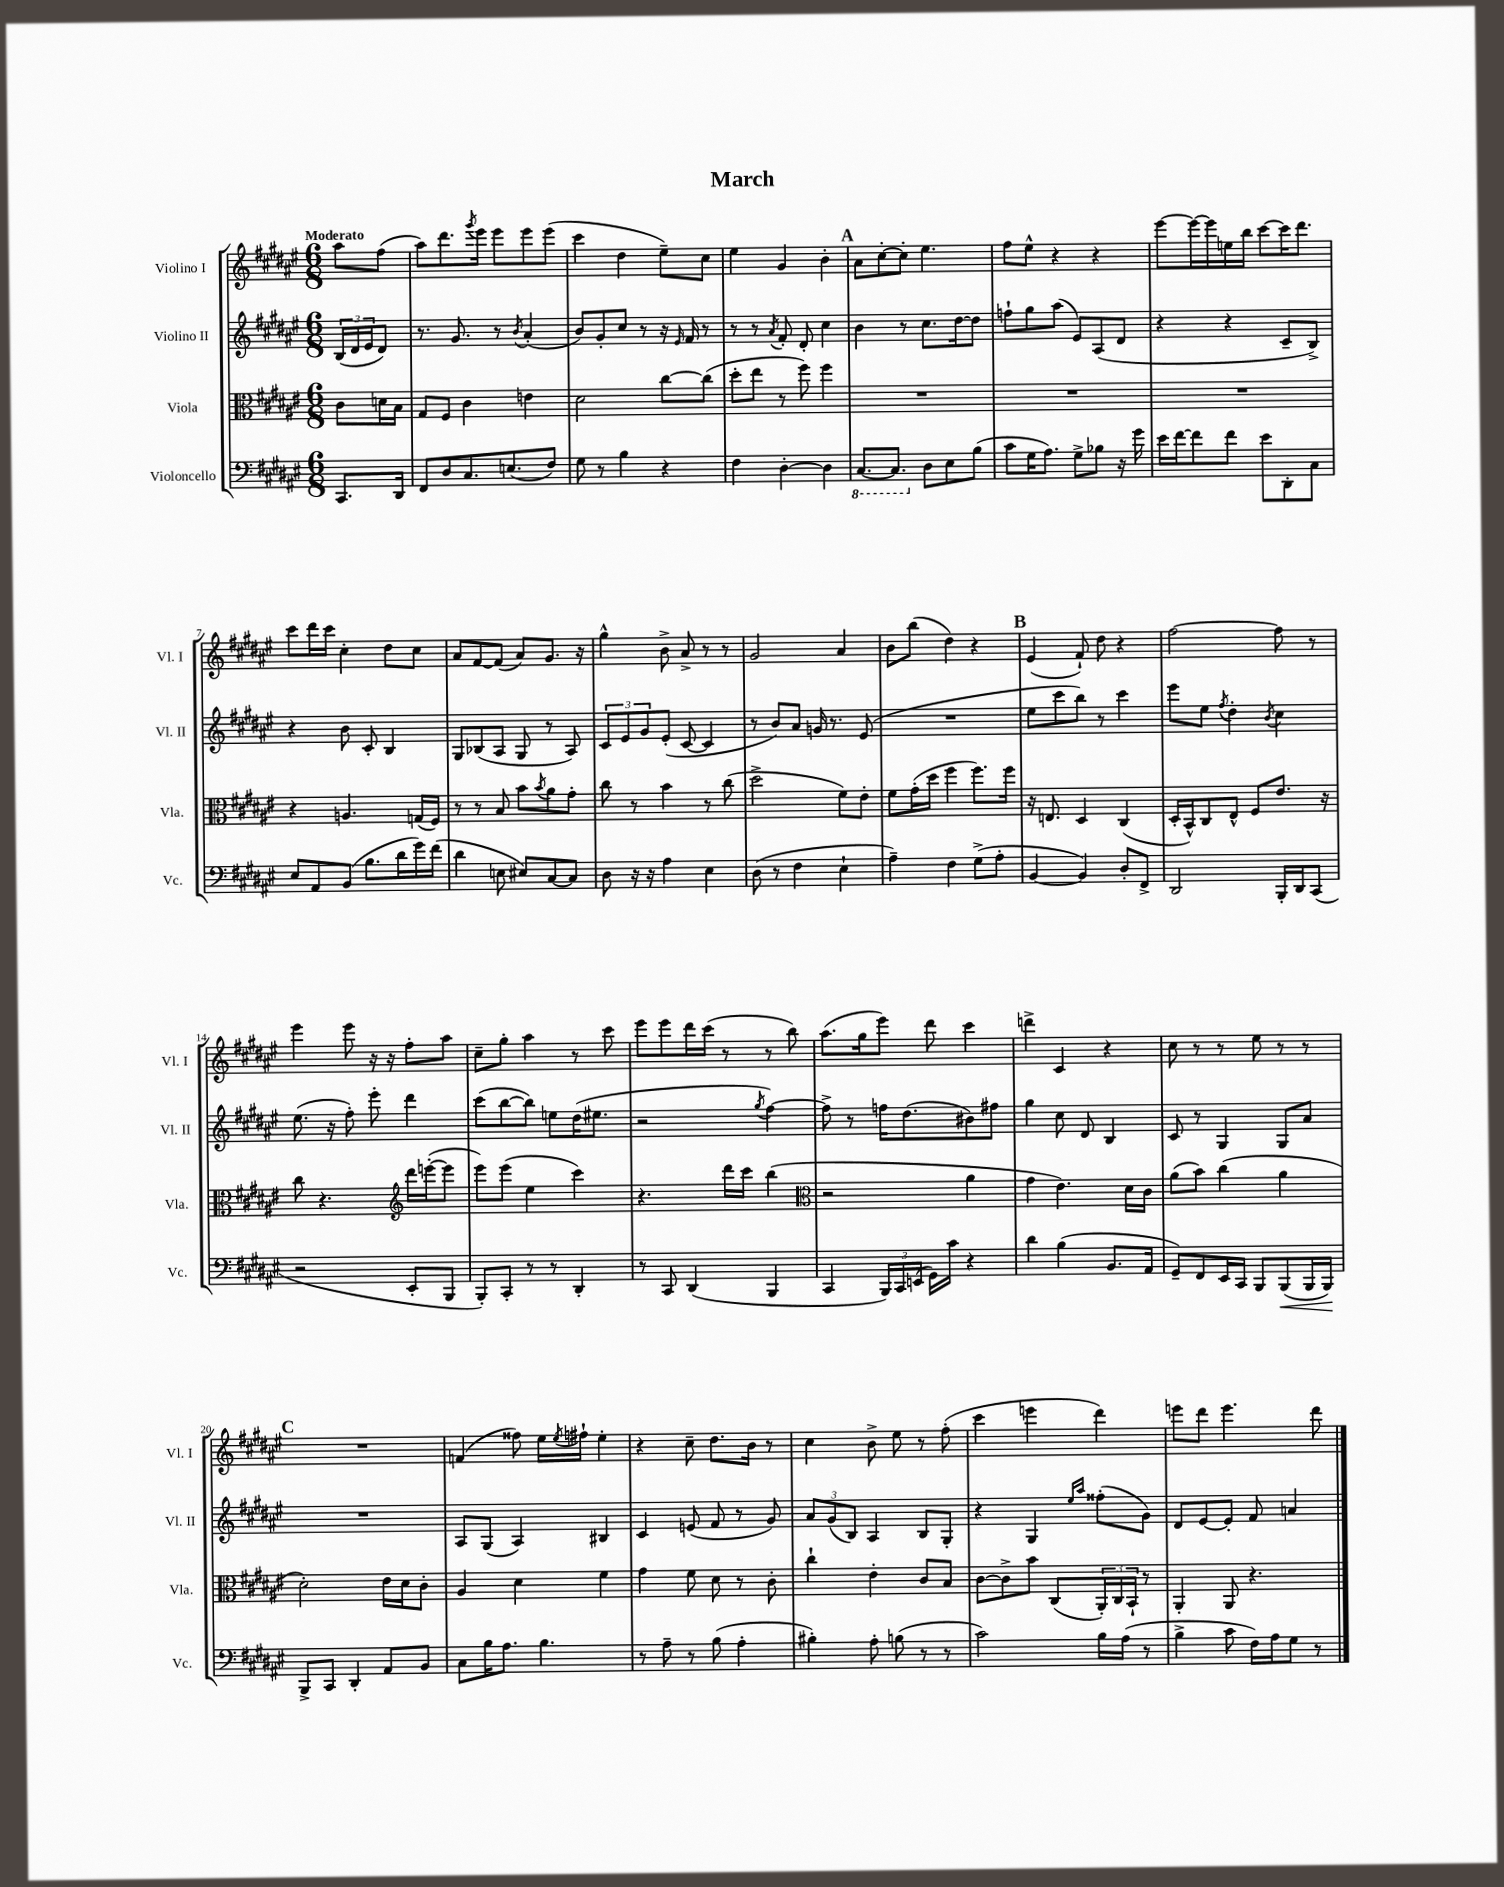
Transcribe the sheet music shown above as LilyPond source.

\header { title = "March" }
<<
\new StaffGroup <<
\new Staff = "s0" \with { instrumentName = "Violino I" shortInstrumentName = "Vl. I" } {
    \clef treble \key fis \major \numericTimeSignature \time 6/8 \partial 4 \tempo "Moderato"
    ais''8 fis''8( |
    ais''8) dis'''8. \acciaccatura { gis'''8 } eis'''16 eis'''8 eis'''8 eis'''8( |
    cis'''4 dis''4 eis''8--) cis''8 |
    eis''4 gis'4 b'4-. |
    \mark \markup { \bold "A" } ais'8 cis''8~-. cis''8-. eis''4. |
    fis''8 eis''8-^ r4 r4 |
    eis'''8~ eis'''16~ eis'''16 e''16 b''16 cis'''8~ cis'''16 dis'''8. |
    cis'''8 dis'''16 cis'''16 cis''4-. dis''8 cis''8 |
    ais'8 fis'8~ fis'8( ais'8) gis'8. r16 |
    gis''4-^ b'8-> ais'8-> r8 r8 |
    gis'2 ais'4 |
    b'8 b''8( dis''4) r4 |
    \mark \markup { \bold "B" } eis'4( fis'8-!) dis''8 r4 |
    fis''2~ fis''8 r8 |
    eis'''4 eis'''8 r16 r16 fis''8-. ais''8 |
    cis''8-- gis''8-. ais''4 r8 cis'''8 |
    eis'''8 eis'''8 dis'''16 cis'''16( r8 r8 b''8) |
    ais''8.( gis''16 eis'''8) dis'''8 cis'''4 |
    d'''4-> cis'4 r4 |
    cis''8 r8 r8 eis''8 r8 r8 |
    \mark \markup { \bold "C" } R2. |
    f'4( fisis''8) eis''16 \acciaccatura { eis''8 } fis''16-! eis''4-. |
    r4 cis''8-- dis''8. b'16 r8 |
    cis''4 b'8-> eis''8 r8 fis''8-.( |
    cis'''4 e'''4 dis'''4) |
    e'''8 dis'''8 e'''4. dis'''8 \bar "|." |
}
\new Staff = "s1" \with { instrumentName = "Violino II" shortInstrumentName = "Vl. II" } {
    \clef treble \key fis \major \numericTimeSignature \time 6/8 \partial 4
    \tuplet 3/2 { b16( dis'16 eis'16 } dis'8) |
    r8. gis'8. r8 \acciaccatura { b'8 } ais'4-.( |
    b'8) gis'8-. cis''8 r8 r16 \grace { eis'16 } fis'16 r8 |
    r8 r8 \acciaccatura { ais'8 } fis'8-. dis'8-. cis''4 |
    \mark \markup { \bold "A" } b'4 r8 cis''8. dis''16~ dis''8 |
    f''8-! gis''8 ais''8( eis'8) ais8( dis'8 |
    r4 r4 cis'8-- b8->) |
    r4 b'8 cis'8-. b4 |
    gis8 bes8( ais8 gis8 r8 ais8) |
    \tuplet 3/2 { cis'8 eis'8 gis'8 } eis'8-.( cis'8~ cis'4 |
    r8 b'8) ais'8 g'16 r8. eis'8( |
    R2. |
    \mark \markup { \bold "B" } eis''8 cis'''8 b''8) r8 cis'''4 |
    eis'''8 eis''8 \acciaccatura { fis''8 } dis''4-. \acciaccatura { b'8 } cis''4 |
    eis''8.( r16 fis''8-.) eis'''8-. dis'''4 |
    cis'''8( b''8~ b''8) e''8 dis''16( eis''8. |
    r2 \acciaccatura { gis''8 } fis''4~) |
    fis''8-> r8 f''16 dis''8.( bis'8) fis''8 |
    gis''4 cis''8 dis'8 b4 |
    cis'8 r8 gis4 gis8 ais'8 |
    \mark \markup { \bold "C" } R2. |
    ais8 gis8( ais4) bis4 |
    cis'4 e'8( fis'8 r8 gis'8) |
    \tuplet 3/2 { ais'8 gis'8( b8) } ais4 b8 gis8-. |
    r4 gis4 \grace { eis''16 ais''16 } fisis''8-.( gis'8) |
    dis'8 eis'8~ eis'8-. fis'8 a'4 \bar "|." |
}
\new Staff = "s2" \with { instrumentName = "Viola" shortInstrumentName = "Vla." } {
    \clef alto \key fis \major \numericTimeSignature \time 6/8 \partial 4
    cis'8 d'16 b16 |
    gis8 fis8 cis'4 e'4 |
    dis'2 cis''8~ cis''8( |
    dis''8-. eis''8 r8 fis''8) fis''4 |
    \mark \markup { \bold "A" } R2. |
    R2. |
    R2. |
    r4 a4. g16( fis16) |
    r8 r8 b8 b'8 \acciaccatura { b'8 } ais'8 gis'8-. |
    cis''8 r8 b'4 r8 cis''8( |
    dis''2-> fis'8) eis'8-. |
    fis'8 gis'16-.( dis''16 fis''4 fis''8.) fis''16 |
    \mark \markup { \bold "B" } r16 e8. dis4 cis4( |
    dis16-. b,16-^) cis8 eis8-^ fis8 eis'8. r16 |
    cis''8 r4. \clef treble dis'''16 e'''16~-.( e'''8 |
    eis'''8) eis'''8( eis''4 cis'''4) |
    r4. dis'''16 cis'''16 b''4( |
    \clef alto r2 ais'4 |
    gis'4 eis'4.) dis'16 cis'16 |
    ais'8( b'8) cis''4( ais'4 |
    \mark \markup { \bold "C" } dis'2-.) eis'16 dis'16 cis'8-. |
    ais4 dis'4 fis'4 |
    gis'4 fis'8 dis'8 r8 cis'8-. |
    cis''4-! eis'4-. cis'8 b8 |
    cis'8~ cis'8-> b'8 cis8( \tuplet 3/2 { ais,16-.) cis16 b,16-! } r8 |
    ais,4-. ais,8 r4. \bar "|." |
}
\new Staff = "s3" \with { instrumentName = "Violoncello" shortInstrumentName = "Vc." } {
    \clef bass \key fis \major \numericTimeSignature \time 6/8 \partial 4
    cis,8. dis,16 |
    fis,8 dis8 cis8. e8.( fis8) |
    gis8 r8 b4 r4 |
    fis4 dis4~-. dis4 |
    \mark \markup { \bold "A" } \ottava #-1 cis,8.~ cis,8. \ottava #0 dis8 eis8 b8( |
    cis'8 gis16 ais8.) gis8-> bes8 r16 gis'16 |
    eis'16 fis'16~ fis'8 fis'8 eis'8 dis,8-. cis8 |
    eis8 ais,8 b,8( b8. dis'16 gis'16) fis'16( |
    dis'4 e8 eis8) cis8~ cis8 |
    dis8 r16 r16 ais4 eis4 |
    dis8( r8 fis4 eis4-! |
    ais4--) fis4 gis8->( ais8-. |
    \mark \markup { \bold "B" } b,4~ b,4) dis8-. fis,8-> |
    dis,2 b,,16-. dis,16 cis,8( |
    r2 eis,8-. b,,8 |
    b,,8-.) cis,8-. r8 r8 dis,4-. |
    r8 cis,8 dis,4( b,,4 |
    cis,4 \tuplet 3/2 { b,,16) cis,16 e,16( } gis,16) cis'16 r4 |
    dis'4 b4( b,8. ais,16 |
    gis,8--) fis,8 eis,16 cis,16 b,,8 b,,8\<( b,,16 b,,16\!) |
    \mark \markup { \bold "C" } b,,8-> cis,8 dis,4-. ais,8 b,8 |
    cis8 b16 ais8. b4. |
    r8 ais8-- r8 b8( ais4-. |
    bis4-.) ais8-. b8( r8 r8 |
    cis'2) b16 ais16( r8 |
    b4-> cis'8 fis16) ais16 gis8 r8 \bar "|." |
}
>>
>>
